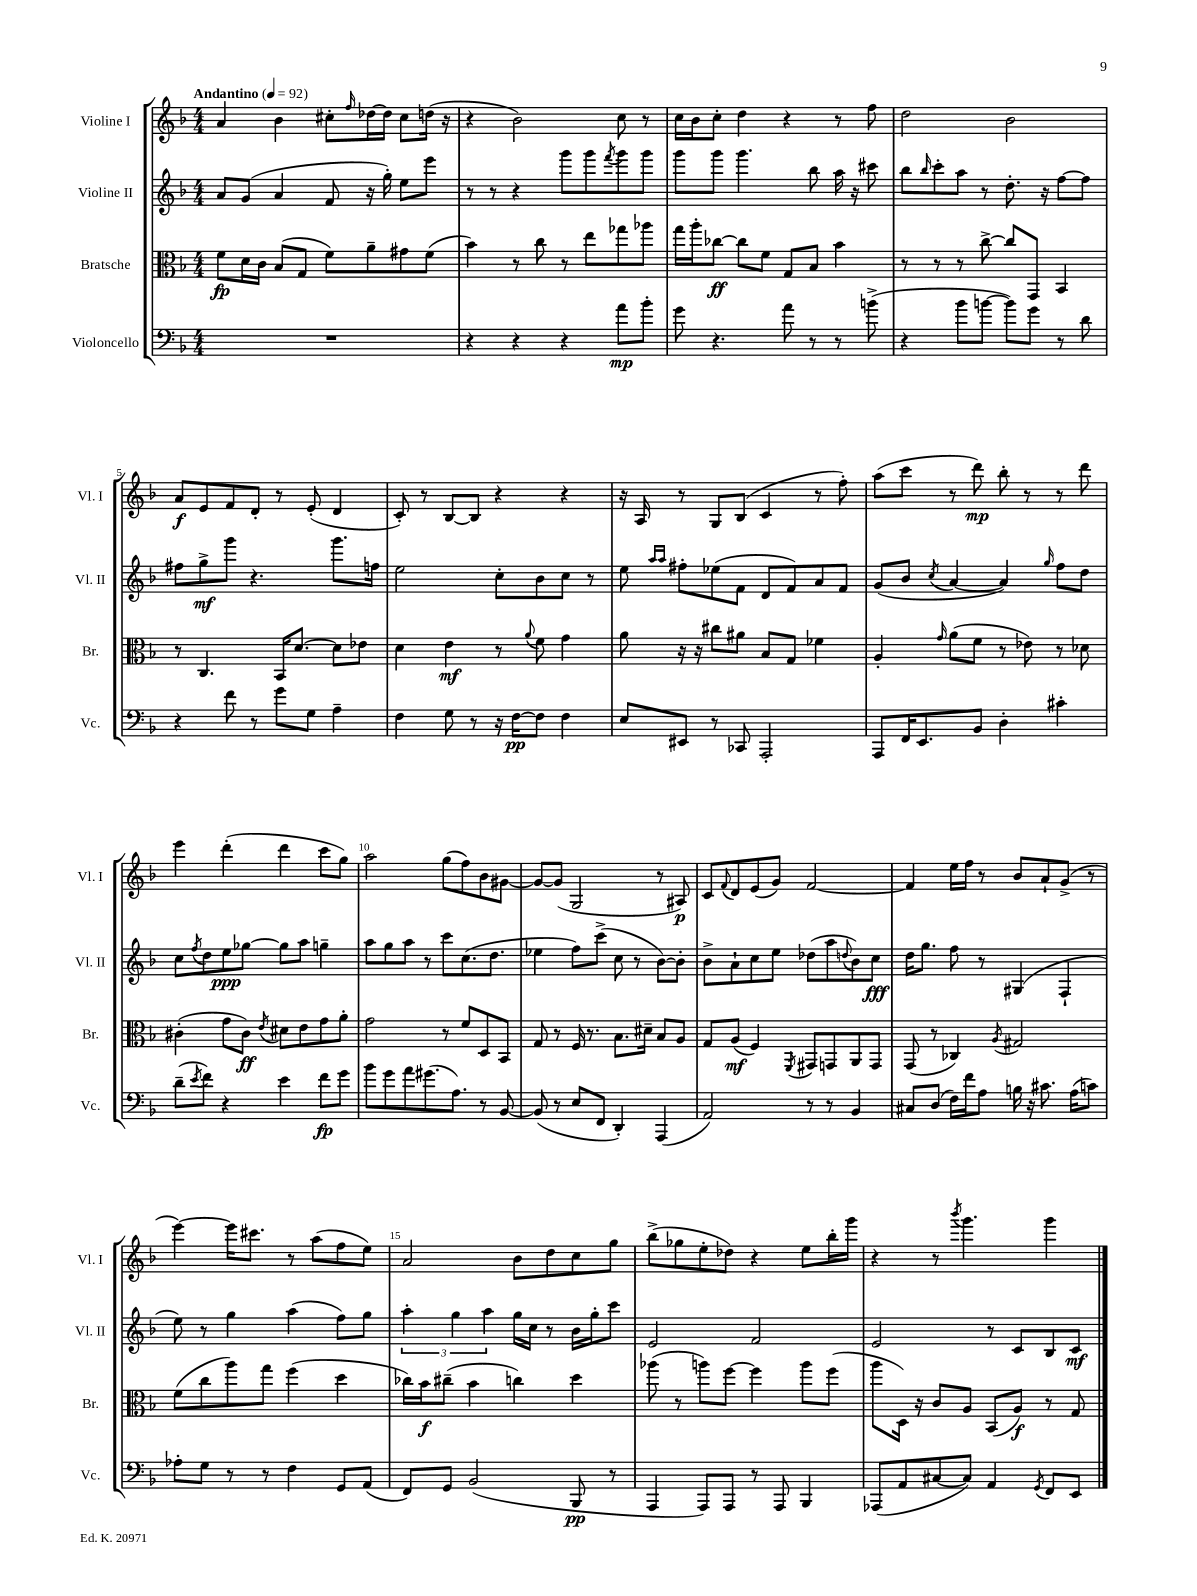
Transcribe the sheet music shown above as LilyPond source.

<<
\new StaffGroup <<
\new Staff = "s0" \with { instrumentName = "Violine I" shortInstrumentName = "Vl. I" } {
    \clef treble \key f \major \numericTimeSignature \time 4/4 \tempo "Andantino" 4 = 92
    a'4 bes'4 cis''8-. \grace { f''16 } des''16~ des''16 cis''8 d''16( r16 |
    r4 bes'2) c''8 r8 |
    c''16 bes'16 c''8-. d''4 r4 r8 f''8 |
    d''2 bes'2 |
    a'8\f e'8 f'8 d'8-. r8 e'8-.( d'4 |
    c'8-.) r8 bes8~ bes8 r4 r4 |
    r16 a16 r8 g8 bes8( c'4 r8 f''8-.) |
    a''8( c'''8 r8 d'''8\mp) bes''8-. r8 r8 d'''8 |
    e'''4 d'''4-.( d'''4 c'''8 g''8) |
    a''2 g''8( f''8) bes'8 gis'8~ |
    gis'8~ gis'8( g2 r8 ais8\p) |
    c'8 \appoggiatura { f'8 } d'8 e'8( g'8) f'2~ |
    f'4 e''16 f''16 r8 bes'8 a'8-! g'8->( r8 |
    e'''4~) e'''16 cis'''8. r8 a''8( f''8 e''8) |
    a'2 bes'8 d''8 c''8 g''8 |
    bes''8->( ges''8 e''8-. des''8) r4 e''8 bes''16-. g'''16 |
    r4 r8 \acciaccatura { bes'''8 } g'''4. g'''4 \bar "|." |
}
\new Staff = "s1" \with { instrumentName = "Violine II" shortInstrumentName = "Vl. II" } {
    \clef treble \key f \major \numericTimeSignature \time 4/4
    a'8 g'8( a'4 f'8 r16 g''16-.) e''8 e'''8 |
    r8 r8 r4 g'''8 g'''8 \acciaccatura { f'''8 } g'''8 g'''8 |
    g'''8 g'''8 g'''4. bes''8 a''16 r16 cis'''8 |
    bes''8 \grace { bes''16 } c'''8-. a''8 r8 d''8.-. r16 f''8~ f''8 |
    fis''8 g''8->\mf g'''8 r4. g'''8. f''16 |
    e''2 c''8-. bes'8 c''8 r8 |
    e''8 \grace { a''16 a''16 } fis''8-. ees''8( f'8 d'8 f'8) a'8 f'8 |
    g'8( bes'8 \acciaccatura { c''8 } a'4~ a'4) \grace { g''16 } f''8 d''8 |
    c''8 \acciaccatura { f''8 } d''8 e''8\ppp ges''8~ ges''8 a''8 g''4-- |
    a''8 g''8 a''8 r8 c'''8 c''8.( d''8. |
    ees''4 f''8) c'''8->( c''8 r8 bes'8~) bes'8-. |
    bes'8-> a'8-! c''8 e''8 des''8( a''8 \appoggiatura { d''8 } bes'8) c''8\fff |
    d''16 g''8. f''8 r8 gis4( f4-! |
    e''8) r8 g''4 a''4( f''8) g''8 |
    \tuplet 3/2 { a''4-. g''4 a''4 } g''16 c''16 r8 bes'16 g''16-. c'''8 |
    e'2 f'2 |
    e'2 r8 c'8 bes8 c'8\mf \bar "|." |
}
\new Staff = "s2" \with { instrumentName = "Bratsche" shortInstrumentName = "Br." } {
    \clef alto \key f \major \numericTimeSignature \time 4/4
    f'8\fp d'16 c'16 bes8( g8 f'8) a'8-- gis'8 f'8( |
    bes'4) r8 c''8 r8 e''8 ges''8 aes''8 |
    g''16 a''16-. ces''8~\ff ces''8 f'8 g8 bes8 bes'4 |
    r8 r8 r8 c''8~-> c''8 g,8 bes,4 |
    r8 c4. bes,16 d'8.~ d'8 ees'8 |
    d'4 e'4\mf r8 \appoggiatura { a'8 } f'8 g'4 |
    a'8 r16 r16 cis''8 ais'8 bes8 g8 fes'4 |
    a4-. \grace { g'16 } a'8( f'8 r8 ees'8) r8 des'8 |
    cis'4-.( g'8 cis'8\ff) \acciaccatura { e'8 } dis'8 e'8 g'8 a'8-. |
    g'2 r8 f'8 d8 bes,8 |
    g8 r8 f16 r8. bes8. dis'16-- bes8 a8 |
    g8 a8\mf( f4) \acciaccatura { f,8 } gis,8 g,8 a,8 g,8 |
    g,8( r8 ces4) \acciaccatura { a8 } gis2 |
    f'8( c''8 a''8) g''8 f''4( d''4 |
    ces''16) bes'16\f cis''8--( bes'4 c''4) d''4 |
    aes''8( r8 a''8) f''8~ f''4 a''8 f''8( |
    a''8 d16) r16 c'8 a8 bes,8( a8\f) r8 g8 \bar "|." |
}
\new Staff = "s3" \with { instrumentName = "Violoncello" shortInstrumentName = "Vc." } {
    \clef bass \key f \major \numericTimeSignature \time 4/4
    R1 |
    r4 r4 r4 a'8\mp bes'8-. |
    g'8 r4. a'8 r8 r8 b'8->( |
    r4 bes'8 b'8~ b'8) g'8 r8 d'8 |
    r4 f'8 r8 g'8 g8 a4-- |
    f4 g8 r8 r16 f16~\pp f8 f4 |
    e8 eis,8 r8 ces,8 a,,2-. |
    a,,8 f,16 e,8. bes,8 d4-. cis'4-. |
    d'8--( \acciaccatura { e'8 } f'8) r4 e'4 f'8\fp g'8 |
    bes'8 g'8 a'8 gis'8.( a8.) r8 bes,8~ |
    bes,8( r8 e8 f,8 d,4-.) a,,4( |
    a,2) r8 r8 bes,4 |
    cis8 d8( f16) f'16 a8 b16 r16 cis'8. a16( c'8) |
    aes8-. g8 r8 r8 f4 g,8 a,8( |
    f,8) g,8 bes,2( bes,,8\pp r8 |
    a,,4 a,,8) a,,8 r8 a,,8 bes,,4 |
    aes,,8( a,8 cis8~ cis8) a,4 \acciaccatura { g,8 } f,8 e,8 \bar "|." |
}
>>
>>
\layout { \context { \Score \override BarNumber.break-visibility = ##(#f #t #t) barNumberVisibility = #(every-nth-bar-number-visible 5) } }
